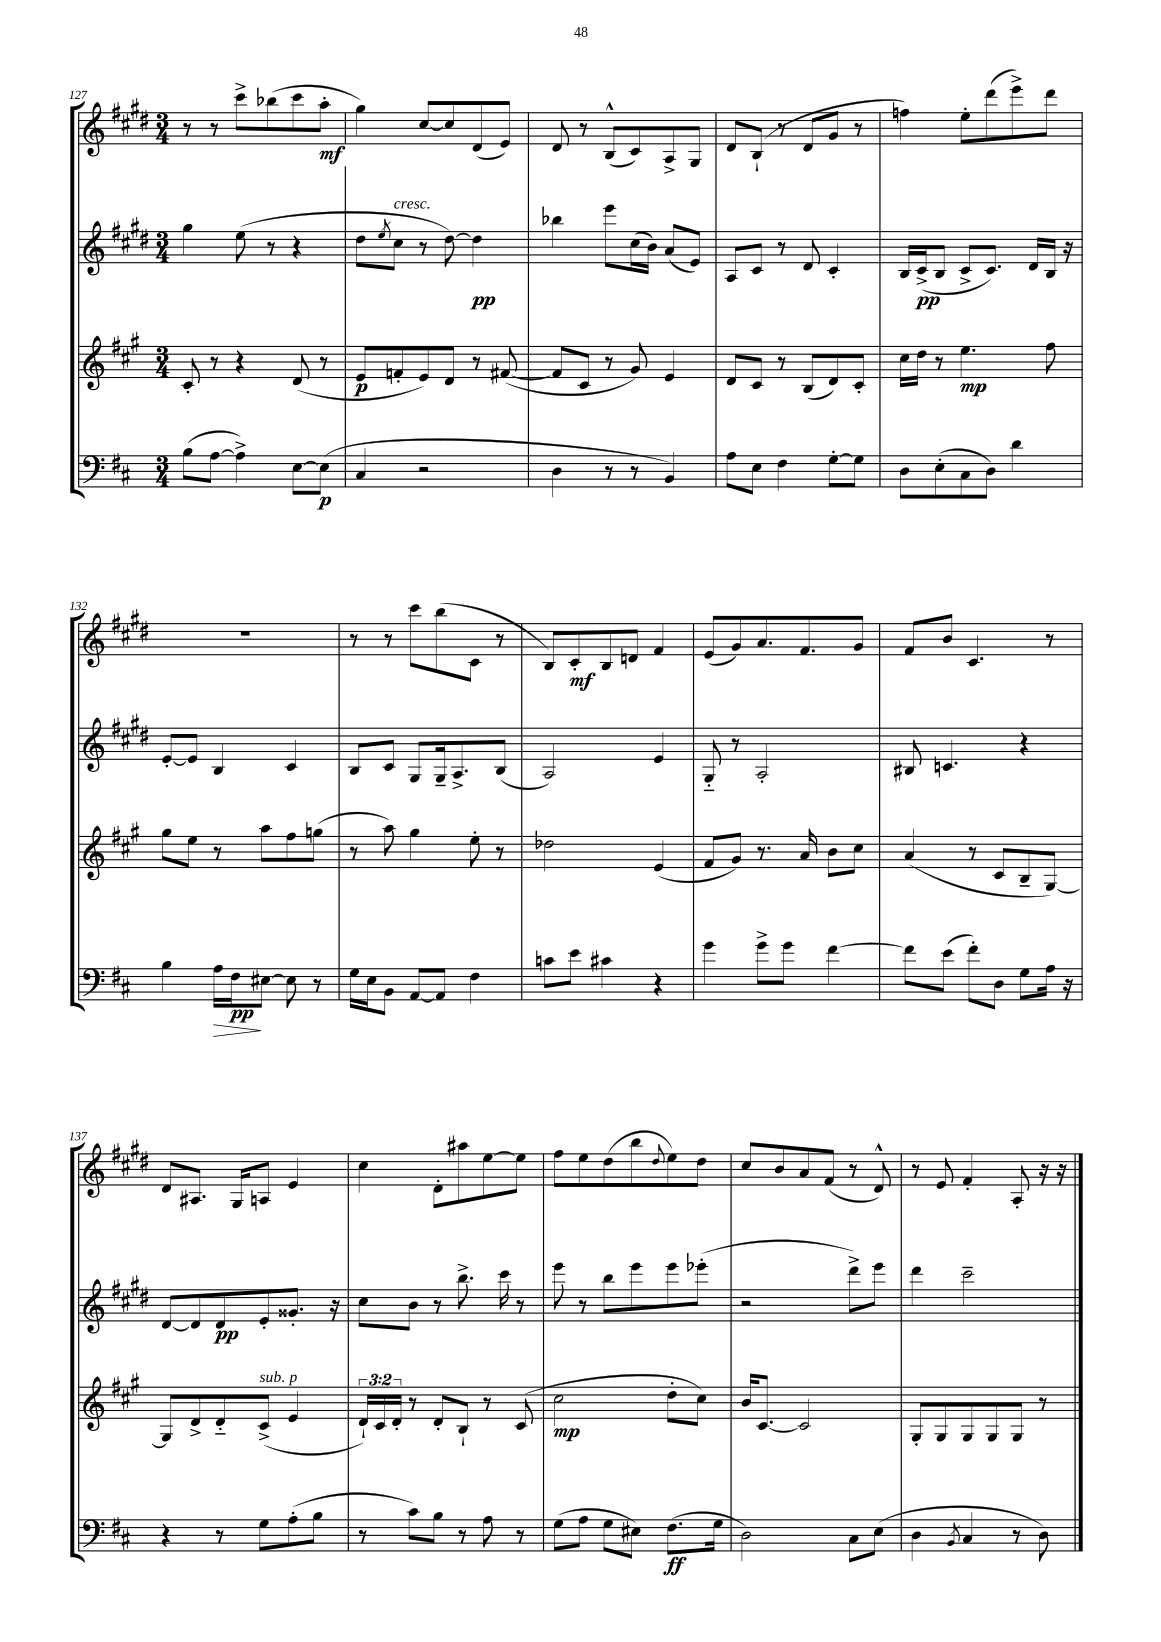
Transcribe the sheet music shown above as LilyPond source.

<<
\new StaffGroup <<
\new Staff = "s0" {
    \clef treble \key e \major \numericTimeSignature \time 3/4
    r8 r8 cis'''8-> bes''8( cis'''8 a''8-.\mf |
    gis''4) cis''8~ cis''8 dis'8( e'8) |
    dis'8 r8 b8-^( cis'8) a8-> gis8 |
    dis'8 b8-!( r8 dis'8 gis'8 r8 |
    f''4) e''8-. dis'''8( e'''8->) dis'''8 |
    R2. |
    r8 r8 cis'''8 b''8( cis'8 r8 |
    b8) cis'8-.\mf b8 d'8 fis'4 |
    e'8( gis'8) a'8. fis'8. gis'8 |
    fis'8 b'8 cis'4. r8 |
    dis'8 ais8. gis16 a8 e'4 |
    cis''4 dis'8-. ais''8 e''8~ e''8 |
    fis''8 e''8 dis''8( b''8 \appoggiatura { dis''8 } e''8) dis''8 |
    cis''8 b'8 a'8 fis'8( r8 dis'8-^) |
    r8 e'8 fis'4-. a8-. r16 r16 \bar "|." |
}
\new Staff = "s1" {
    \clef treble \key e \major \numericTimeSignature \time 3/4
    gis''4 e''8( r8 r4 |
    dis''8 \acciaccatura { e''8 } cis''8^\markup { \italic "cresc." } r8 dis''8~) dis''4\pp |
    bes''4 e'''8 cis''16( b'16) a'8( e'8) |
    a8 cis'8 r8 dis'8 cis'4-. |
    b16 cis'16->\pp( b8 cis'8-> cis'8.) dis'16 b16 r16 |
    e'8~-. e'8 b4 cis'4 |
    b8 cis'8 gis8 gis16-- a8.-> b8( |
    a2) e'4 |
    gis8-_ r8 a2-. |
    bis8 c'4. r4 |
    dis'8~ dis'8 dis'8\pp e'8-. gisis'8.-. r16 |
    cis''8 b'8 r8 b''8.-> cis'''16 r8 |
    e'''8 r8 b''8 e'''8 e'''8 ees'''8-.( |
    r2 dis'''8->) e'''8 |
    dis'''4 cis'''2-- \bar "|." |
}
\new Staff = "s2" {
    \clef treble \key a \major \numericTimeSignature \time 3/4 \override Staff.TupletNumber.text = #tuplet-number::calc-fraction-text
    cis'8-. r8 r4 d'8( r8 |
    e'8\p f'8-. e'8) d'8 r8 fis'8~( |
    fis'8 cis'8 r8 gis'8) e'4 |
    d'8 cis'8 r8 b8( d'8) cis'8-. |
    cis''16 d''16 r8 e''4.\mp fis''8 |
    gis''8 e''8 r8 a''8 fis''8 g''8( |
    r8 a''8) gis''4 e''8-. r8 |
    des''2 e'4( |
    fis'8 gis'8) r8. a'16 b'8 cis''8 |
    a'4( r8 cis'8 b8-- gis8~) |
    gis8 d'8-> d'8-_ cis'8->^\markup { \italic "sub. p" }( e'4 |
    \tuplet 3/2 { d'16-!) cis'16 d'16-. } r8 d'8-. b8-! r8 cis'8( |
    cis''2\mp d''8-. cis''8) |
    b'16 cis'8.~ cis'2 |
    gis8-. gis8 gis8 gis8 gis8 r8 \bar "|." |
}
\new Staff = "s3" {
    \clef bass \key d \major \numericTimeSignature \time 3/4
    b8( a8~ a4->) e8~ e8\p( |
    cis4 r2 |
    d4 r8 r8 b,4) |
    a8 e8 fis4 g8~-. g8 |
    d8 e8-.( cis8 d8) d'4 |
    b4 a16\> fis16\pp\! eis8~ eis8 r8 |
    g16 e16 b,8 a,8~ a,8 fis4 |
    c'8 e'8 cis'4 r4 |
    g'4 g'8-> g'8 fis'4~ |
    fis'8 e'8( fis'8-.) d8 g8 a16 r16 |
    r4 r8 g8 a8-.( b8 |
    r8 cis'8) b8 r8 a8 r8 |
    g8( a8 g8 eis8) fis8.\ff( g16 |
    d2) cis8 e8( |
    d4 \acciaccatura { b,8 } cis4 r8 d8) \bar "|." |
}
>>
>>
\layout { \context { \Score currentBarNumber = #127 } }
